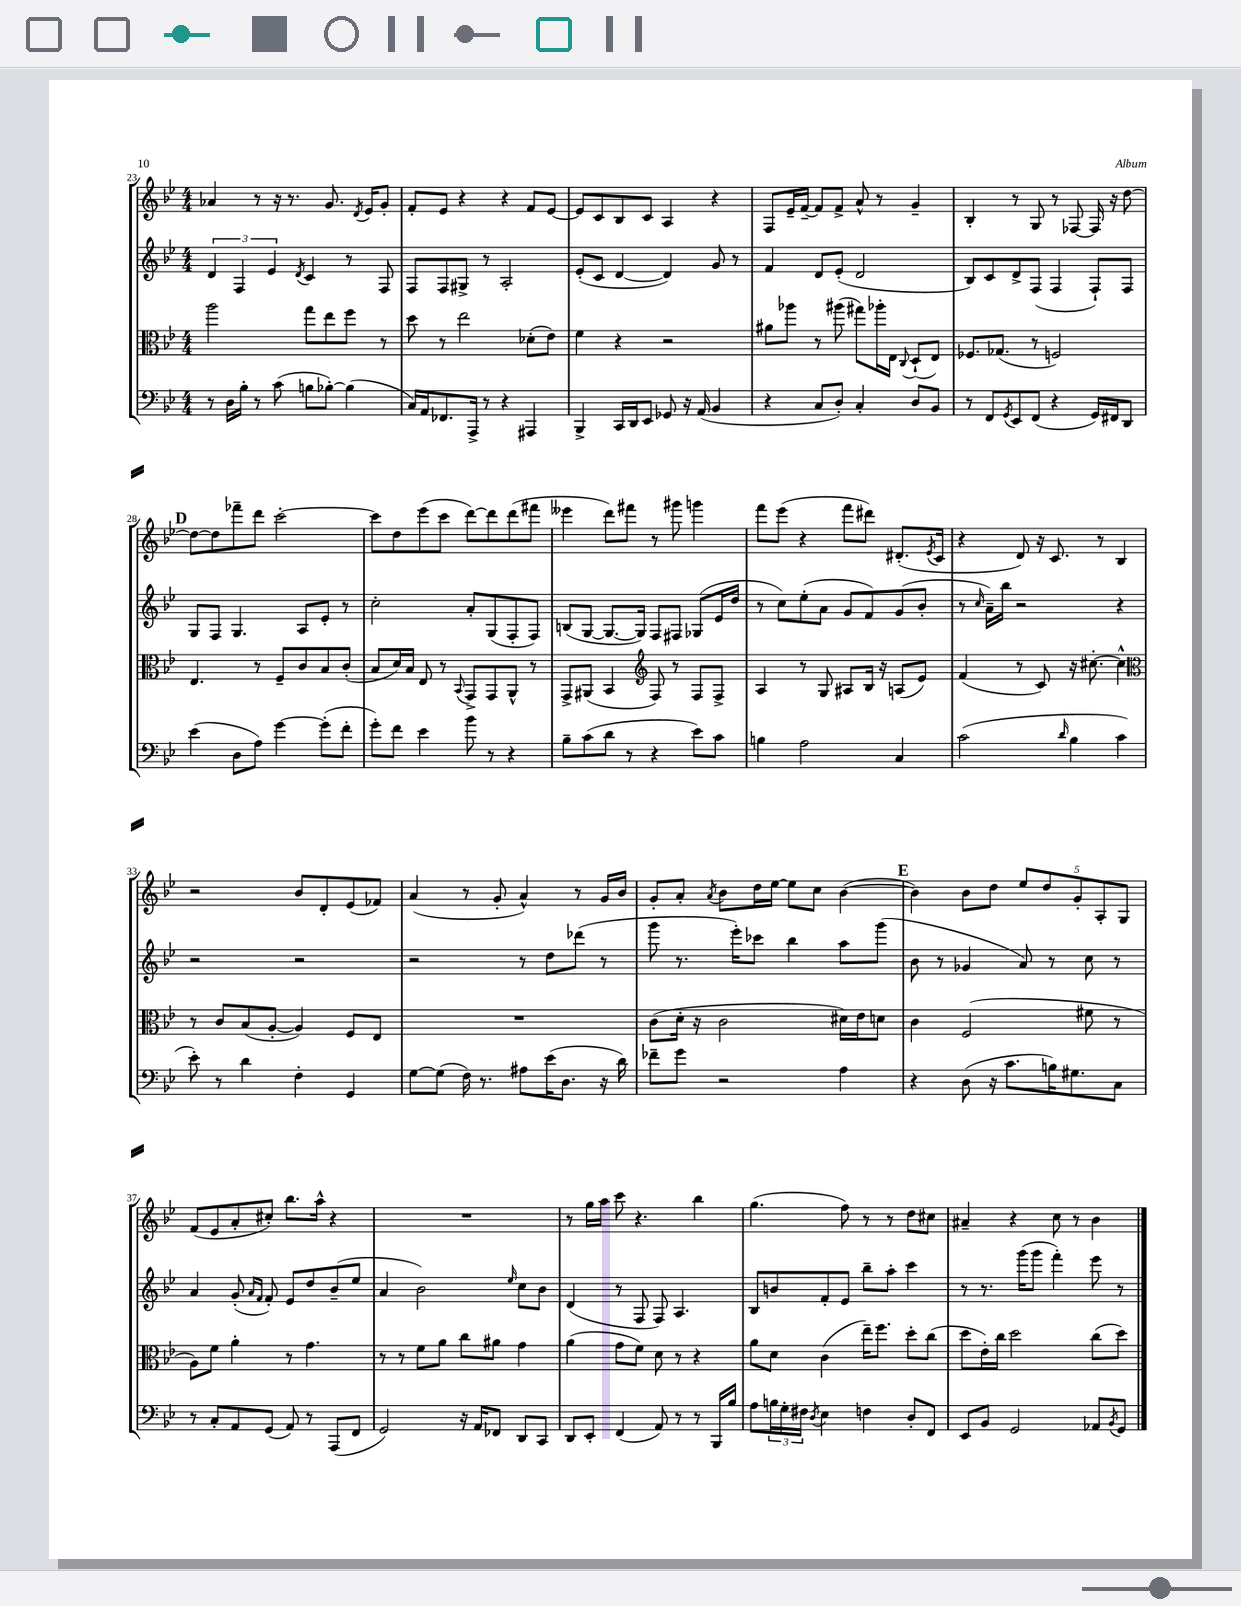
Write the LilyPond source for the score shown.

<<
\new StaffGroup <<
\new Staff = "s0" {
    \clef treble \key bes \major \numericTimeSignature \time 4/4
    aes'4 r8 r16 r8. g'8. \acciaccatura { d'8 } ees'16 g'8-. |
    f'8-. ees'8 r4 r4 f'8 ees'8~ |
    ees'8 c'8 bes8 c'8 a4 r4 |
    f8 ees'16-- f'16~-- f'8 f'8-> a'8-^ r8 g'4-- |
    bes4-. r8 g8 r8 fes8~ fes16 r16 d''8~ |
    \mark \markup { \bold "D" } d''8~ d''8 fes'''8-- d'''8 c'''2~-. |
    c'''8 d''8 ees'''8( c'''8 d'''8~) d'''8 d'''8( fis'''8 |
    eeses'''4 d'''8) fis'''8 r8 gis'''8 g'''4 |
    f'''8 ees'''8( r4 f'''8 dis'''8) dis'8.-.( \acciaccatura { ees'8 } c'16 |
    r4 d'8) r16 c'8. r8 bes4 |
    r2 bes'8 d'8-. ees'8( fes'8) |
    a'4( r8 g'8-. a'4-^) r8 g'16 bes'16 |
    g'8-. a'8-. \acciaccatura { a'8 } bes'8 d''16 ees''16~ ees''8 c''8 bes'4~( |
    \mark \markup { \bold "E" } bes'4) bes'8 d''8 \tuplet 5/4 { ees''8 d''8 g'8-. a8-. g8 } |
    f'8( ees'8 a'8-. cis''8-.) bes''8. a''16-^ r4 |
    R1 |
    r8 g''16 a''16 c'''8 r4. bes''4 |
    g''4.( f''8) r8 r8 d''8 cis''8 |
    ais'4-- r4 c''8 r8 bes'4 \bar "|." |
}
\new Staff = "s1" {
    \clef treble \key bes \major \numericTimeSignature \time 4/4
    \tuplet 3/2 { d'4 f4 ees'4 } \acciaccatura { d'8 } c'4 r8 f8 |
    f8 f8 gis8-> r8 a2-. |
    ees'8-.( c'8 d'4~ d'4) g'8 r8 |
    f'4 d'8 ees'8-.( d'2 |
    bes8) c'8 d'8-> f8( f4 f8-!) f8 |
    \mark \markup { \bold "D" } g8 f8 g4. a8 ees'8-. r8 |
    c''2-. a'8-. g8( f8-. f8) |
    b8( g8~ g8.~ g16) f8 fis8 ges8( ees'16 d''16 |
    r8 c''8) ees''8-.( a'8 g'8 f'8) g'8( bes'8-. |
    r8 \grace { c''16 } a'16--) bes''16 r2 r4 |
    r2 r2 |
    r2 r8 d''8 des'''8( r8 |
    g'''8 r8. ees'''16-.) ces'''8 bes''4 a''8 g'''8( |
    \mark \markup { \bold "E" } bes'8 r8 ges'4 a'8) r8 c''8 r8 |
    a'4 g'8-.( \grace { a'16 f'16 } f'8-.) ees'8 d''8 bes'8--( ees''8 |
    a'4 bes'2) \grace { ees''16 } c''8 bes'8 |
    d'4( r8 f8 f8) a4. |
    bes8 b'8 f'8-. ees'8 bes''8-- a''8-. c'''4 |
    r8 r8. g'''16( g'''8 f'''4-.) ees'''8 r8 \bar "|." |
}
\new Staff = "s2" {
    \clef alto \key bes \major \numericTimeSignature \time 4/4
    a''2 g''8 ees''8 f''8 r8 |
    d''8 r8 ees''2 des'8-.( ees'8) |
    f'4 r4 r2 |
    ais'8 aes''8 r8 ais''8( gis''8) aes''16-. ees16 \appoggiatura { c8 } d8-!( ees8) |
    fes8. ges8.( r8 f2) |
    \mark \markup { \bold "D" } ees4. r8 f8-- c'8 bes8 c'8-.( |
    bes8 d'16) bes16 ees8 r8 \appoggiatura { bes,8 } g,8-> g,8 a,8-^ r8 |
    g,8-> ais,8( bes,4 \clef treble f8) r8 f8 f8-> |
    a4 r8 g8 ais8 bes16 r16 a8( ees'8) |
    f'4( r8 c'8) r16 cis''8.~-. cis''4-^ |
    \clef alto r8 c'8 bes8( a8~-. a4) f8 ees8 |
    R1 |
    c'8( d'16-. r16 c'2 dis'16) ees'16 d'8 |
    \mark \markup { \bold "E" } c'4 f2( fis'8 r8 |
    a8) f'8 a'4-. r8 g'4. |
    r8 r8 f'8 a'8 c''8 ais'8 g'4 |
    a'4( g'8 f'8) d'8 r8 r4 |
    a'8 d'8 c'4( ees''16--) f''8. d''8-. c''8( |
    d''8 ees'16-.) c''16 d''2 c''8( d''8) \bar "|." |
}
\new Staff = "s3" {
    \clef bass \key bes \major \numericTimeSignature \time 4/4
    r8 d16 bes16-. r8 c'8( b8 bes8~-.) bes4( |
    c16) a,16 fes,8. a,,16-> r8 r4 ais,,4 |
    bes,,4-> c,16 d,16 ees,8 ges,8 r16 a,16( bes,4 |
    r4 c8 d8-.) c4-. d8 bes,8 |
    r8 f,8 \acciaccatura { g,8 } ees,8 f,8( r4 g,16) fis,16 d,8 |
    \mark \markup { \bold "D" } ees'4( d8 a8) g'4~ g'8-.( f'8-. |
    g'8-.) f'8 ees'4 bes'8 r8 r4 |
    bes8-- c'8( d'8 r8 r4 ees'8) c'8 |
    b4 a2 c4 |
    c'2( \grace { d'16 } bes4 c'4 |
    ees'8-.) r8 d'4 f4-. g,4 |
    g8~ g8( f16) r8. ais8 ees'16( d8. r16 d'16) |
    fes'8-- g'8 r2 a4 |
    \mark \markup { \bold "E" } r4 d8( r16 c'8. b16) gis8. c8 |
    r8 c8-. a,8 g,8( a,8) r8 a,,8( f,8 |
    g,2) r16 a,16 fes,8 d,8 c,8 |
    d,8 ees,8-. f,4( a,8) r8 r8 bes,,16 bes16 |
    a8 \tuplet 3/2 { b16 g16-. fis16 } \acciaccatura { d8 } ees4 f4 d8-. f,8 |
    ees,8 bes,8 g,2 aes,8 \acciaccatura { bes,8 } g,8 \bar "|." |
}
>>
>>
\layout { \context { \Score currentBarNumber = #23 } }
